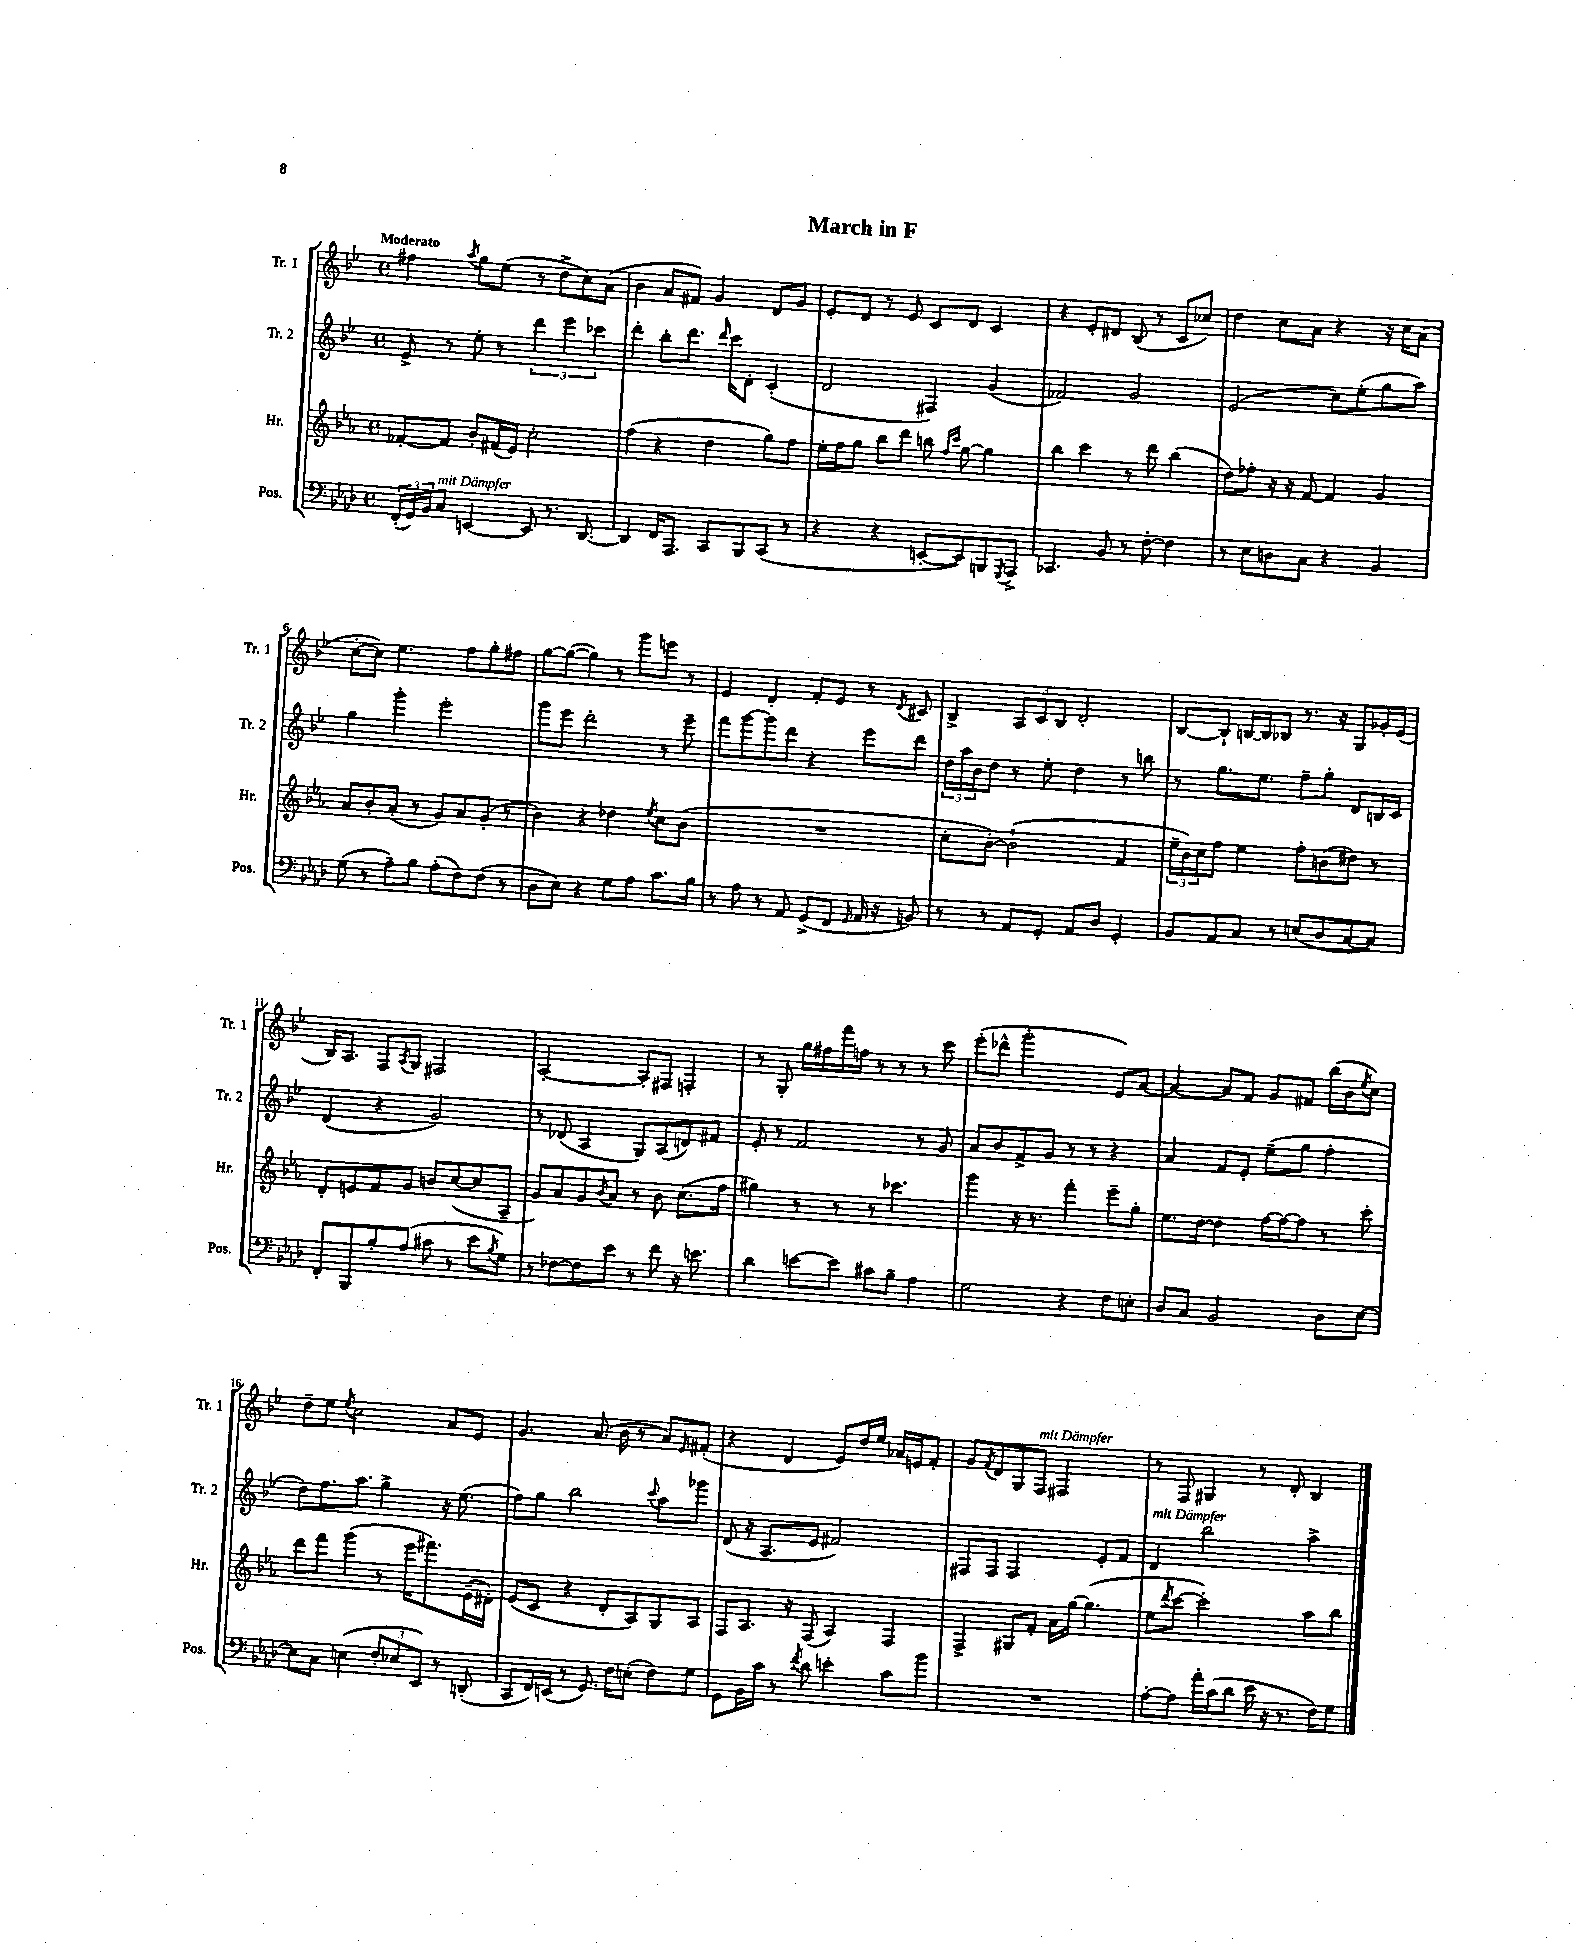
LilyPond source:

\header { title = "March in F" }
<<
\new StaffGroup <<
\new Staff = "s0" \with { instrumentName = "Tr. 1" shortInstrumentName = "Tr. 1" } {
    \clef treble \key bes \major \defaultTimeSignature \time 4/4 \tempo "Moderato"
    fis''4 \acciaccatura { a''8 } g''8 ees''8( r8 d''8-> c''8) a'8( |
    bes'4 a'8 fis'8) g'4 d'8 g'8 |
    ees'8-. d'8 r8 ees'8 c'8 d'8 c'4 |
    r4 ees'8-. dis'8 bes8( r8 c'8 ces''8) |
    d''4 c''8 a'8 r4 r16 c''16 a'8( |
    c''8~-. c''8) ees''4. f''8 g''8-. fis''8 |
    g''8~ g''8~( g''4) r8 g'''8 e'''8 r8 |
    ees'4 d'4-. f'8-. ees'8 r8 \acciaccatura { d'8 } cis'8 |
    bes4-> \tuplet 3/2 { a8 c'8 bes8 } d'2-. |
    bes8~ bes8-! b16~ b16 bes8 r8. r16 g8 ges'16-. ees'16( |
    bes16) a8. f8 \acciaccatura { a8 } g8 fis2 |
    a2~-. a8-. fis8 f4-. |
    r8 g8-. g''16 fis''16 f'''16 f''16 r8 r8 r8 c'''8 |
    ees'''8-.( des'''8-^ g'''2-. ees'8) a'8~ |
    a'4~ a'8 f'8 g'8 fis'8 bes''16( bes'16 \acciaccatura { ees''8 } c''8) |
    d''8-- ees''8 \acciaccatura { ees''8 } c''2 a'8 ees'8 |
    g'4. a'8.( bes'16 r8 a'8) \grace { ees'16 } fis'8-.( |
    r4 d'4 ees'8) d''16 ees''16 aes'16 e'16 f'8-. |
    g'8 \acciaccatura { f'8 } d'8 g8 f8^\markup { \italic "mit Dämpfer" } fis2 |
    r8 f8 gis4 r8 d'8-. bes4 \bar "|." |
}
\new Staff = "s1" \with { instrumentName = "Tr. 2" shortInstrumentName = "Tr. 2" } {
    \clef treble \key bes \major \defaultTimeSignature \time 4/4
    ees'8-> r8 ees''8-. r8 \tuplet 3/2 { d'''4 ees'''4 ces'''4 } |
    d'''4-. bes''8-. d'''8. \grace { d'''16 } c'''16 d'8-. c'4-.( |
    d'2 fis4) g'4( |
    fes'2) g'2 |
    ees'2( c''8) ees''8-.( g''8 a''8) |
    g''4 g'''4-. ees'''2-. |
    g'''8 ees'''8 d'''2-. r8 ees'''8-- |
    f'''8 g'''8~ g'''8 d'''8 r4 ees'''8 d'''8 |
    \tuplet 3/2 { d''16 a''16 bes'16 } d''8 r8 ees''8-. d''4 r8 b''8 |
    r8 g''8. ees''8. f''8-- g''8-. d'8 b16 c'16 |
    d'4( r4 g'2) |
    r8 des'8( a4 g8) a8( d'8) fis'8 |
    ees'8-. r8 f'2 r8 g'8 |
    a'8 bes'8 f'8-> g'8 r8 r8 r4 |
    a'4 f'8 ees'8-. ees''8--( g''8 f''4-. |
    d''8) f''8. a''8. g''4-> r16 ees''8.( |
    f''8) g''8 bes''2 \appoggiatura { c'''8 } a''8 ges'''8 |
    d'8( r16 a8. ees'8 fis'2) |
    fis8 fis8 fis2 ees'8-. f'8 |
    d'4^\markup { \italic "mit Dämpfer" } bes''2 a''4-> \bar "|." |
}
\new Staff = "s2" \with { instrumentName = "Hr." shortInstrumentName = "Hr." } {
    \clef treble \key ees \major \defaultTimeSignature \time 4/4
    fes'8~-. fes'8 bes'8-. fis'16( ees'16) c''2-. |
    f''4( r4 d''4 g''8) f''8 |
    ees''16-. f''16 g''8 bes''8 d'''8 b''8 \grace { f''16 c'''16 } g''8~ g''4 |
    bes''4 c'''4 r8 d'''8 bes''4( |
    d''8) fes''8-. r16 r16 f'8~ f'4 g'4 |
    aes'8 bes'8-. aes'8-.( r8 g'8) aes'8 g'8-.( r8 |
    bes'4) r4 des''4 \acciaccatura { ees''8 } c''8 bes'8( |
    R1 |
    c''8-. bes'8~-.) bes'2-!( f'4 |
    \tuplet 3/2 { ees''16-- bes'16) c''16 } f''8 ees''4 f''8-. b'8( dis''8) r8 |
    d'8-. e'8 f'8 g'8 b'8 c''8~( c''8 aes8-- |
    g'8) aes'8 g'8 \acciaccatura { bes'8 } aes'8 r8 bes'8 c''8.( f''16 |
    gis''4) r8 r8 r8 ces'''4. |
    g'''4 r16 r8. f'''4-. ees'''8-- g''8-. |
    ees''8. d''16~ d''4 f''16~ f''16~ f''8 r8 c'''8-. |
    d'''8 f'''8 g'''4( r8 ees'''16 fis'''8.) ees'16--( dis'16-.) |
    ees'8( c'8 r4 d'8-. aes8) g8 aes8 |
    f8 aes8. r16 f8( aes4) f4 |
    f4-> gis8 f'8-. aes'16 g''16~ g''4.( |
    ees''8 \acciaccatura { d'''8 } c'''8~ c'''2-.) aes''8 bes''8 \bar "|." |
}
\new Staff = "s3" \with { instrumentName = "Pos." shortInstrumentName = "Pos." } {
    \clef bass \key aes \major \defaultTimeSignature \time 4/4
    \tuplet 3/2 { f,16-.( g,16) bes,16 } c8^\markup { \italic "mit Dämpfer" } e,4~ e,8 r8. des,8.~ |
    des,4 f,16 aes,,8. c,8 bes,,8 c,8( r8 |
    r4 r4 e,8~-. e,8) b,,8 \acciaccatura { g,,8 } aes,,8-> |
    ces,4. bes,8 r8 f8~-. f4 |
    r8 ees8 d8 c8 r4 bes,4 |
    g8( r8 aes8--) bes8 aes8-.( f8) f8( r8 |
    des8 ees8) r4 g8 aes8 c'8. bes16 |
    r8 aes8 r8 aes,8 g,8->( f,8 \grace { g,16 } aes,16 r16 b,8) |
    r8 r8 aes,8 g,8-. aes,8 des8 g,4-. |
    bes,8 aes,8 c8 r8 e8( des8 c8~ c8) |
    f,8-. bes,,8 bes8-. aes8( cis'8 r8 ees'8 \acciaccatura { bes8 } g8) |
    r8 fes8~ fes8 ees'8 r8 f'8 r16 e'8. |
    des'4 e'8~ e'8 cis'8 bes8-- aes4 |
    g2 r4 f8 e8-. |
    des8 c8 bes,2 des8 ees8~ |
    ees8 c8 e4( \tuplet 3/2 { f8-. ees8 ees,8) } r8 d,8-.( |
    c,8 f,16) e,16( r8 g,8.) f16 e8-.( f8) g8 |
    g,8 bes,16 c'16 r8 \acciaccatura { f'8 } des'8 e'4-. c'8 bes'8 |
    R1 |
    aes8~-. aes8 aes'16-. c'16( des'8 ees'16 r16 r8. f16) g8 \bar "|." |
}
>>
>>
